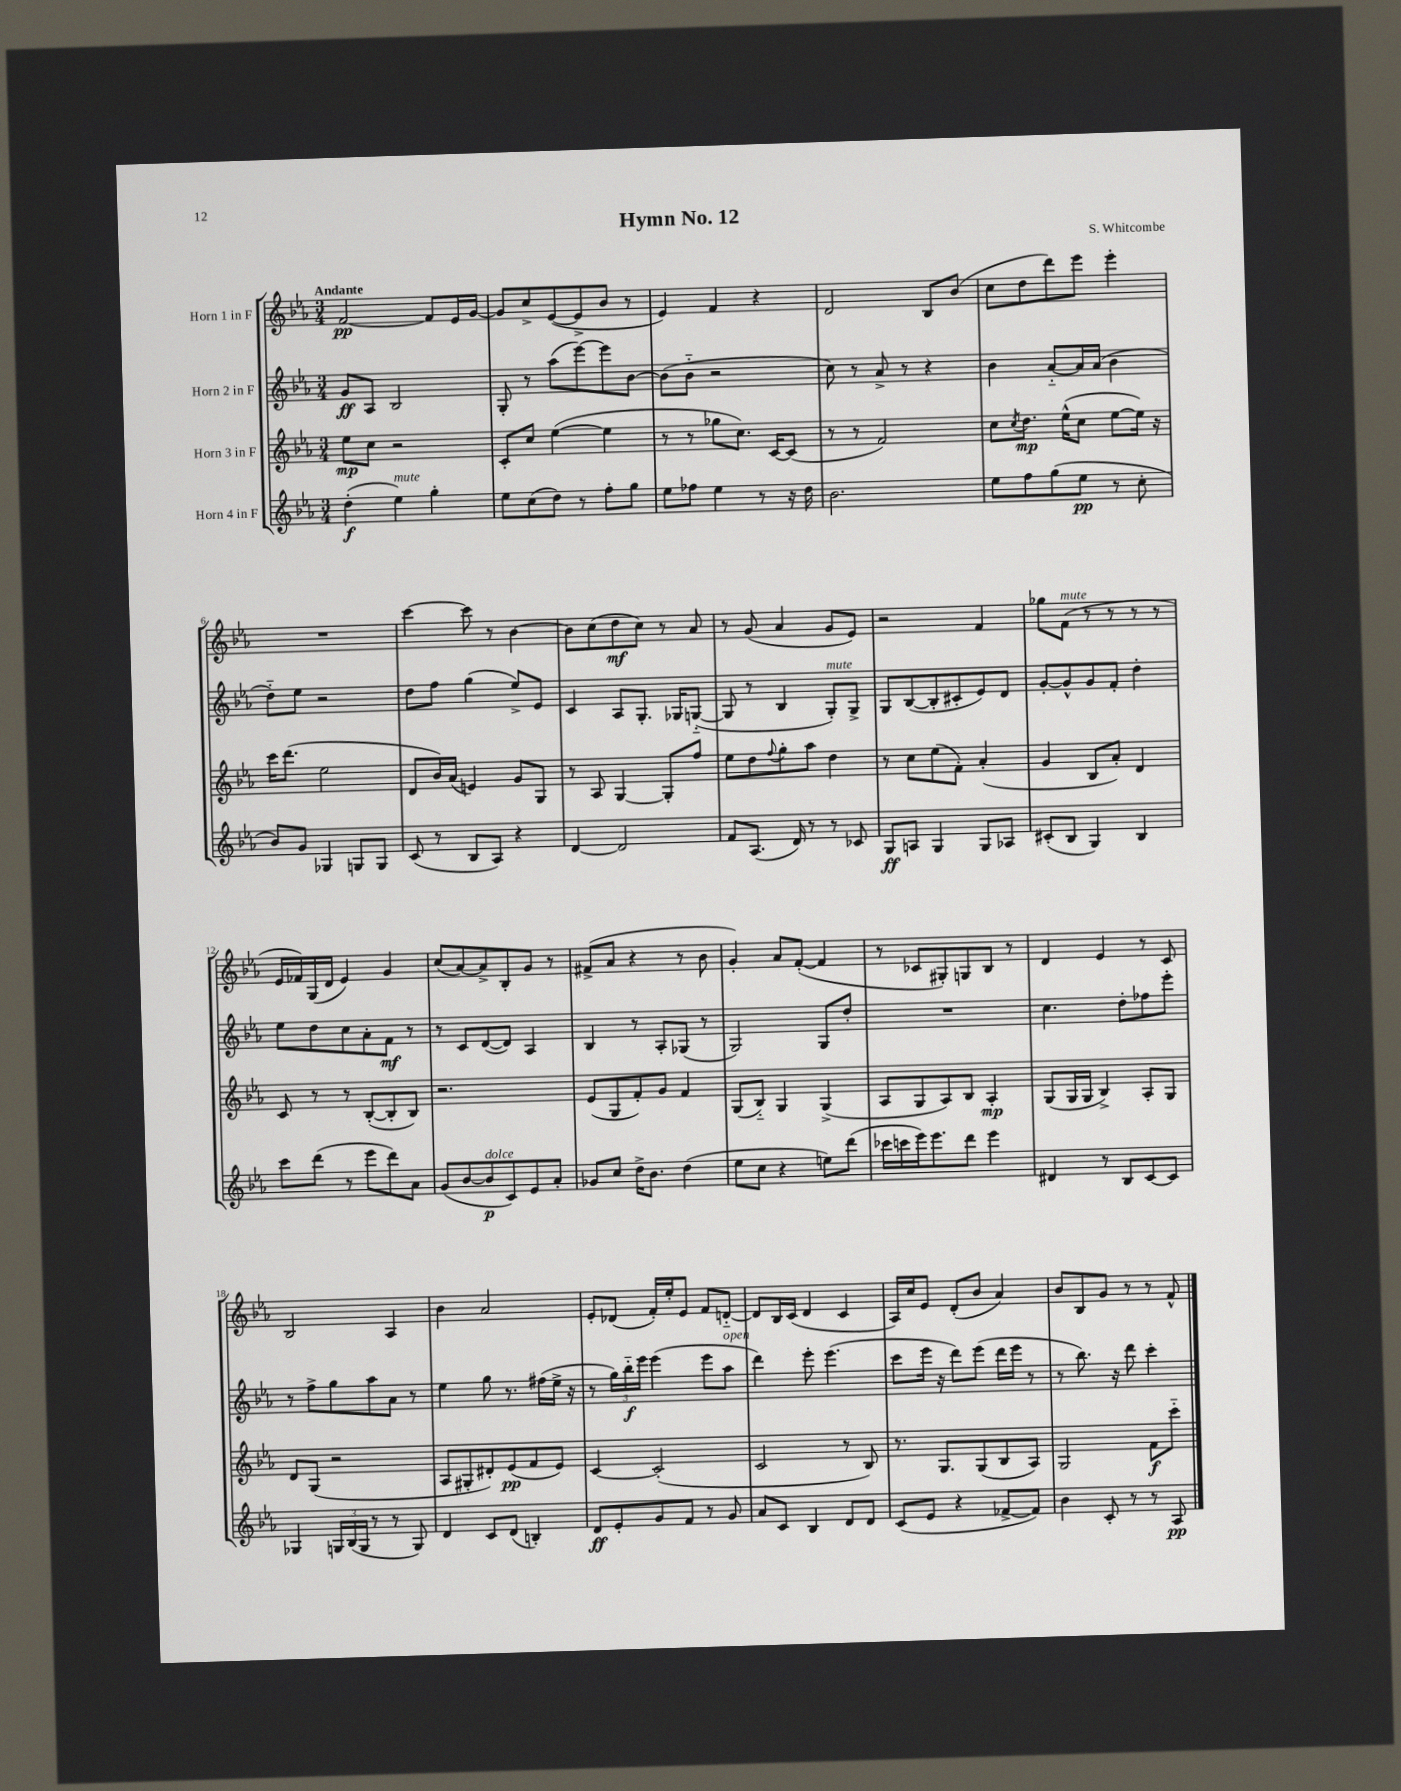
\header { title = "Hymn No. 12" composer = "S. Whitcombe" }
<<
\new StaffGroup <<
\new Staff = "s0" \with { instrumentName = "Horn 1 in F" } {
    \clef treble \key ees \major \numericTimeSignature \time 3/4 \tempo "Andante"
    f'2~\pp f'8 ees'16 g'16~ |
    g'8 c''8-> ees'8~( ees'8-> bes'8 r8 |
    ees'4) f'4 r4 |
    d'2 bes8 bes'8( |
    c''8 d''8 d'''8) ees'''8 ees'''4-. |
    R2. |
    c'''4~ c'''8 r8 bes'4~ |
    bes'8 c''8( d''8\mf c''8) r8 aes'8 |
    r8 g'8( aes'4 g'8 ees'8) |
    r2 f'4 |
    ges''8 f'8^\markup { \italic "mute" }( r8 r8 r8 r8 |
    ees'16 fes'16) g16( d'16 ees'4) g'4 |
    c''8( aes'8~) aes'8-> bes8-. g'8 r8 |
    fis'8->( aes'8 r4 r8 bes'8 |
    g'4-.) aes'8 f'8~-.( f'4 |
    r8 ces'8 gis8-.) g8 bes8 r8 |
    d'4 ees'4 r8 c'8 |
    bes2 aes4 |
    bes'4 aes'2 |
    ees'8-. des'8( f'16-.) ees''16-. ees'8 f'8 d'8~-_ |
    d'8 bes16 c'16( d'4 c'4 |
    aes16) c''16 ees'8 d'8-.( bes'8 aes'4) |
    bes'8 bes8 g'8 r8 r8 f'8-^ \bar "|." |
}
\new Staff = "s1" \with { instrumentName = "Horn 2 in F" } {
    \clef treble \key ees \major \numericTimeSignature \time 3/4
    g'8\ff aes8 bes2 |
    g8-. r8 aes''8( ees'''8~) ees'''8 bes'8~ |
    bes'8( bes'8-_ r2 |
    c''8) r8 aes'8-> r8 r4 |
    bes'4 aes'8~-_ aes'16 aes'16( bes'4 |
    d''8-_) ees''8 r2 |
    d''8 f''8 g''4( ees''8->) ees'8 |
    c'4 aes8 g8.-. ges16 g8~-_( |
    g8 r8 bes4 g8-.^\markup { \italic "mute" }) g8-> |
    g8 bes8~( bes8-. cis'8-. ees'8) d'8 |
    g'8~-. g'8-^ g'8 f'8-. d''4-. |
    ees''8 d''8 c''8 aes'8-. f'8\mf r8 |
    r8 c'8 d'8~( d'8) aes4 |
    bes4 r8 aes8-. ges8( r8 |
    g2) g8 d''8-. |
    R2. |
    c''4. d''8-. fes''8 ees'''8-. |
    r8 f''8-> g''8 aes''8 aes'8 r8 |
    ees''4 g''8 r8. fis''16( ees''16-> r16 |
    r8 \tuplet 3/2 { g''16) bes''16-_\f ees'''16 } ees'''4( ees'''8 aes''8^\markup { \italic "open" } |
    d'''4) ees'''8-. ees'''4.( |
    c'''8 ees'''16 r16 d'''8) ees'''8( d'''16 ees'''16 r8 |
    r8 bes''8.) r16 d'''8 c'''4-. \bar "|." |
}
\new Staff = "s2" \with { instrumentName = "Horn 3 in F" } {
    \clef treble \key ees \major \numericTimeSignature \time 3/4
    ees''8\mp c''8 r2 |
    c'8-. c''8 ees''4~( ees''4 |
    r8 r8 ges''8 c''8.) c'16~ c'8( |
    r8 r8 f'2) |
    c''8 \acciaccatura { c''8 } d''8.\mp ees''16-^( c''8 ees''8~ ees''16) r16 |
    c'''16 d'''8.( ees''2 |
    d'8 bes'16) aes'16( e'4) g'8 g8 |
    r8 aes8 g4~ g8-. f''8 |
    ees''8 d''8 \appoggiatura { f''8 } g''8-. aes''8 d''4 |
    r8 c''8 ees''8( f'8-.) aes'4-.( |
    g'4 bes8 aes'8-.) d'4 |
    c'8 r8 r8 bes8~-.( bes8-. bes8) |
    r2. |
    ees'8( g8 f'8-.) g'8 f'4 |
    g8( bes8-_) g4 g4->( |
    aes8 g8 aes8) bes8 aes4-.\mp |
    g8( g16 g16 bes4->) aes8-. g8 |
    d'8 g8( r2 |
    aes8 gis8-. dis'8-.) ees'8\pp( f'8 ees'8) |
    c'4~ c'2-.( |
    c'2 r8 bes8) |
    r8. g8. g8( bes8 aes8) |
    g2 f'8\f c'''8-_ \bar "|." |
}
\new Staff = "s3" \with { instrumentName = "Horn 4 in F" } {
    \clef treble \key ees \major \numericTimeSignature \time 3/4
    d''4-.\f( ees''4^\markup { \italic "mute" }) g''4-. |
    ees''8 c''8( d''8) r8 f''8-. g''8 |
    ees''8 fes''8 ees''4 r8 r16 d''16 |
    bes'2. |
    ees''8 f''8 g''8( ees''8\pp r8 c''8-. |
    bes'8) g'8 ges4 g8 g8 |
    c'8( r8 bes8 aes8) r4 |
    d'4~ d'2 |
    f'8 aes8.( d'16) r8 r8 ces'8 |
    g8\ff a8 g4 g8 aes8 |
    cis'8-.( bes8 g4) bes4 |
    c'''8 d'''8( r8 ees'''8 d'''8) aes'8 |
    g'8( bes'8~ bes'8\p^\markup { \italic "dolce" } c'8) ees'8 aes'8-. |
    ges'8 c''8 d''16-> bes'8. d''4( |
    ees''8 c''8 r4 e''8) d'''8( |
    ces'''16 c'''16 ees'''16) ees'''8. d'''8 ees'''4 |
    dis'4 r8 bes8 c'8~ c'8 |
    ges4 \tuplet 3/2 { g16 bes16( g16 } r8 r8 g8) |
    d'4 c'8 d'8( b4-.) |
    d'8\ff ees'8-. g'8 f'8 r8 g'8 |
    aes'8 c'8 bes4 d'8 d'8 |
    c'8( ees'8 r4 fes'8~-> fes'8) |
    bes'4 c'8-. r8 r8 aes8\pp \bar "|." |
}
>>
>>
